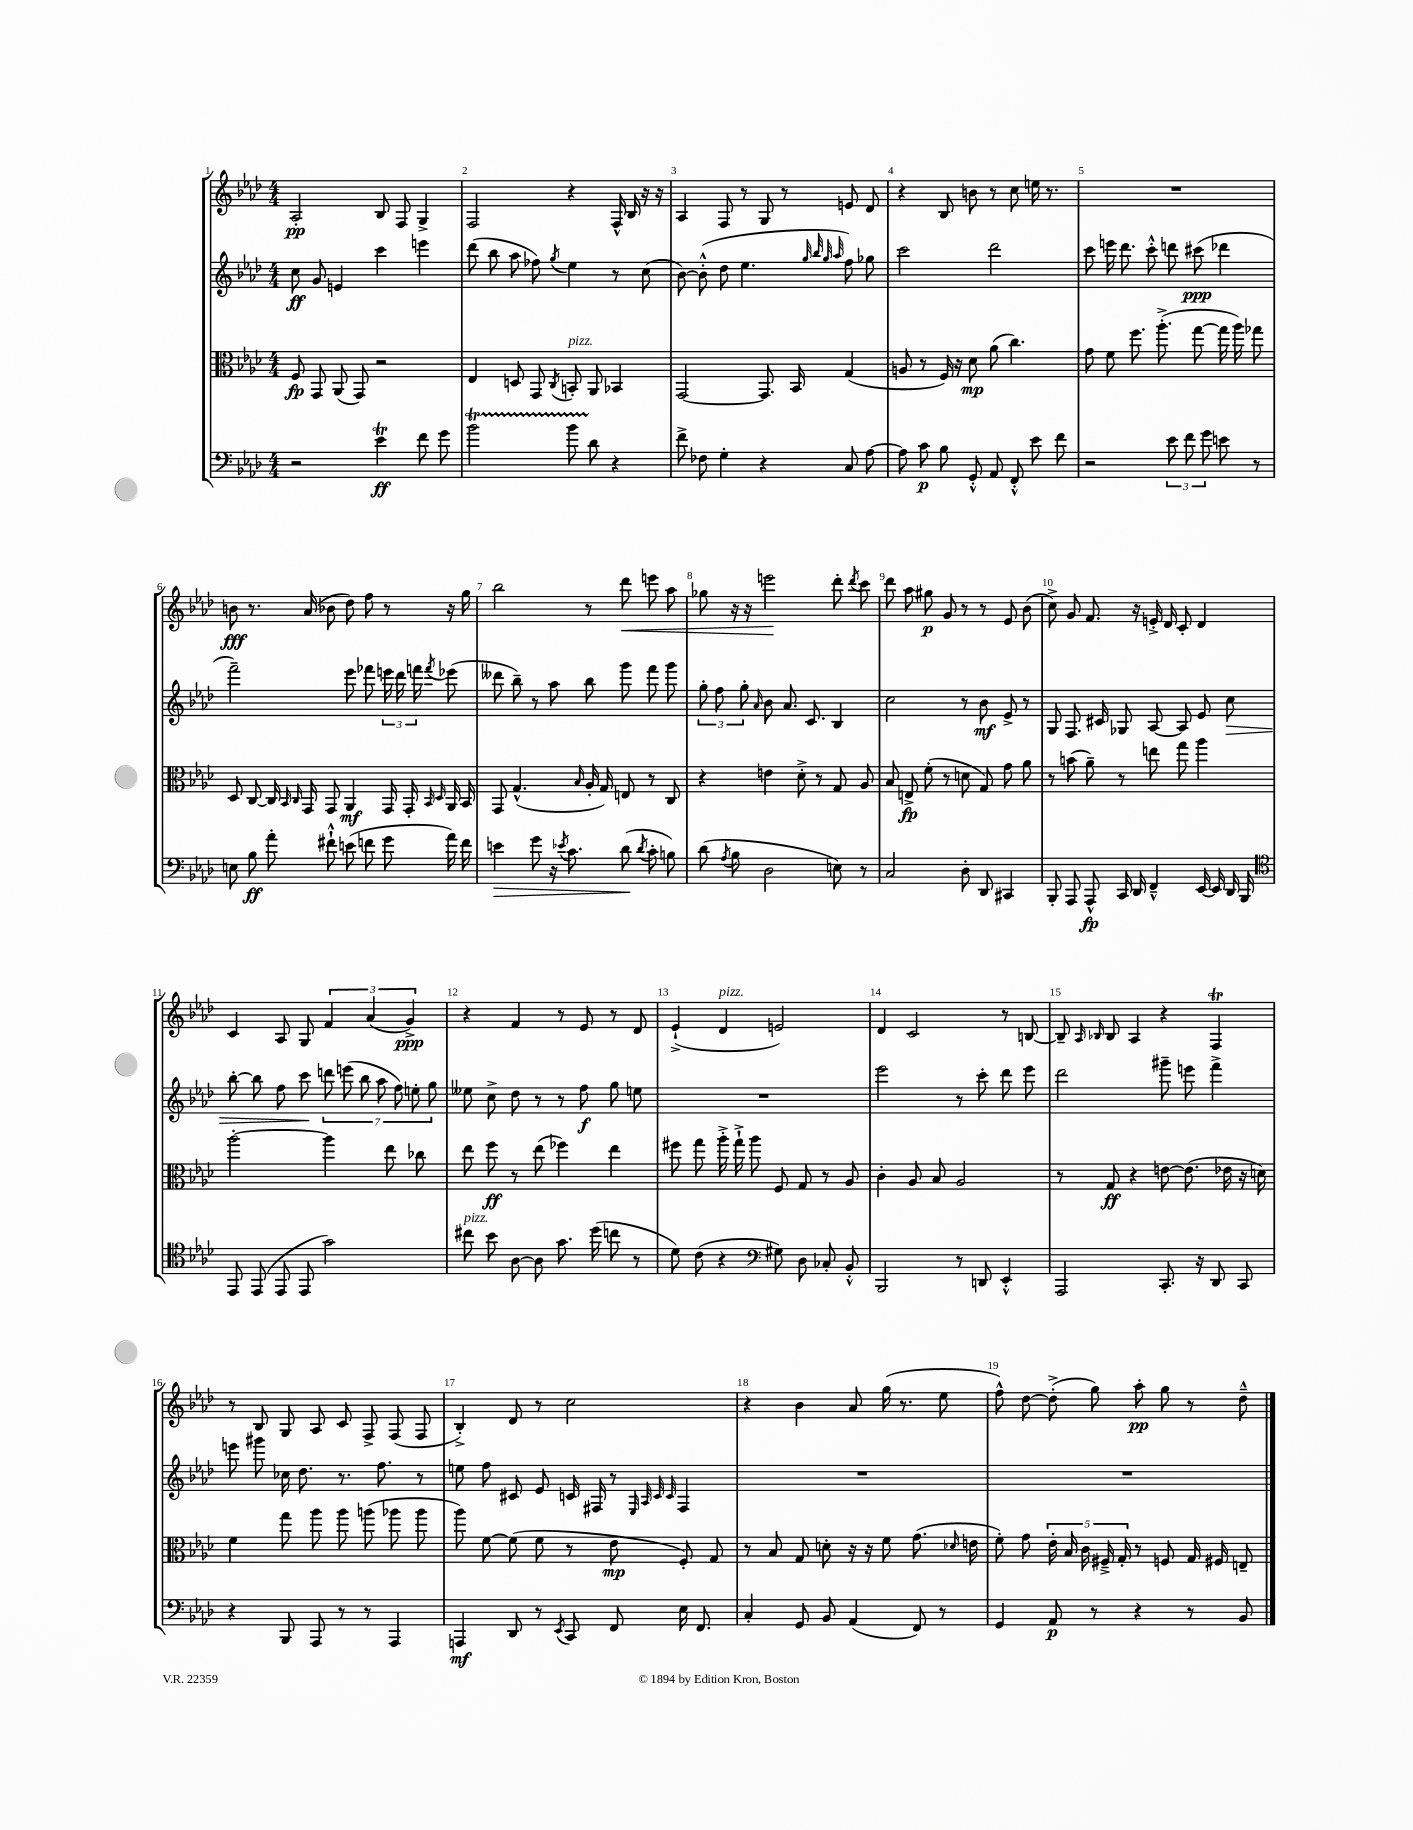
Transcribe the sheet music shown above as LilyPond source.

<<
\new StaffGroup <<
\new Staff = "s0" {
    \clef treble \key aes \major \numericTimeSignature \time 4/4
    \autoBeamOff aes2-.\pp bes8 f8 g4-> |
    f2 r4 f16-^ bes16 r16 r16 |
    aes4 f8 r8 g8 r8 e'8 des'8 |
    r4 bes8 b'8 r8 c''8 e''16 r8. |
    R1 |
    b'8\fff r8. aes'16( bes'8 des''8) f''8 r8 r16 g''16 |
    bes''2 r8 des'''8\< e'''8 aes''8 |
    ges''8 r16 r16 e'''2\! des'''8-. \acciaccatura { des'''8 } c'''8 |
    des'''8 aes''8 gis''8\p g'8 r8 r8 ees'8 bes'8( |
    c''8->) g'8 f'8. r16 e'16-.-> des'16 c'8-. des'4 |
    c'4 aes8 g8 \tuplet 3/2 { f'4 aes'4( g'4->\ppp) } |
    r4 f'4 r8 ees'8 r8 des'8 |
    ees'4-!->( des'4^\markup { \italic "pizz." } e'2) |
    des'4 c'2 r8 b8~ |
    b8-- \grace { aes16 bes16 } bes8 aes4 r4 f4\trill |
    r8 bes8 g8 aes8 c'8 f8-> f8( f8 |
    bes4-.->) des'8 r8 c''2 |
    r4 bes'4 aes'8 g''16( r8. ees''8 |
    f''8-^) des''8~ des''8-.->( g''8) aes''8-.\pp g''8 r8 des''8---^ \bar "|." |
}
\new Staff = "s1" {
    \clef treble \key aes \major \numericTimeSignature \time 4/4
    \autoBeamOff c''8\ff g'8 e'4 c'''4 e'''4 |
    des'''8( bes''8 aes''8 fes''8) \acciaccatura { g''8 } ees''4 r8 c''8( |
    bes'8~) bes'8-.-^( des''8 ees''4. \grace { g''32 bes''32 g''32 aes''32 } f''8) ges''8 |
    c'''2 des'''2 |
    c'''8 e'''16 des'''8. c'''8-.-^ d'''8 cis'''8\ppp( des'''4 |
    f'''2--) ees'''8 fes'''8 \tuplet 3/2 { e'''16 des'''16 f'''16 } \acciaccatura { f'''8 } ees'''8( |
    deses'''8 bes''8--) r8 aes''8 bes''8 g'''8 f'''8 g'''8 |
    \tuplet 3/2 { g''8-. f''8 g''8-. } \grace { aes'16 } bes'8 aes'8. c'8. bes4 |
    c''2 r8 bes'8\mf ees'8-> r8 |
    g8 f8. cis'16 ges8 aes8~ aes8 ees'8 c''8\> |
    bes''8~-. bes''8 f''8 c'''8\! \tuplet 7/4 { d'''8 e'''8( bes''8 aes''8 f''8) e''8-. g''8 } |
    eeses''8 c''8-> des''8 r8 r8 f''8\f g''8 e''8 |
    R1 |
    ees'''2 r8 c'''8-. des'''8 ees'''8 |
    des'''2 gis'''8-- e'''8 f'''4-> |
    e'''8 gis'''8 ces''16 des''8. r8. f''8. r8 |
    e''8 f''8 cis'8 ees'8 c'16 fis16 r8 \grace { ees32 aes32 c'32 c'32 } fis4 |
    R1 |
    R1 \bar "|." |
}
\new Staff = "s2" {
    \clef alto \key aes \major \numericTimeSignature \time 4/4
    \autoBeamOff f8\fp g,8 aes,8( g,8) r2 |
    ees4 d8 g,8 \acciaccatura { c8 } b,8-.^\markup { \italic "pizz." } aes,8 bes,4 |
    g,2~ g,8. bes,16 g4( |
    a8 r8 f16) r16 des'8\mp aes'8( c''4.) |
    g'8 f'8 f''8. aes''8.-.->( g''8~ g''16 aes''16) ges''8 |
    des8 c8~ c16 \grace { bes,16 c16 } g,16 g,8 aes,4\mf g,16 g,16-. \grace { bes,16 des16 } aes,16 bes,16 |
    g,8 g4.-^( \grace { bes16 } aes16-. g16) e8 r8 c8 |
    r4 e'4 des'8-.-> r8 g8 aes8 |
    bes8 e8->\fp f'8-.( r8 d'8 g8) g'8 aes'8 |
    r8 b'8( aes'8--) r8 e''8 g''8 aes''4 |
    aes''2~-. aes''4 ees''8 ces''8 |
    ees''8 f''8\ff r8 ees''8( fes''4) ees''4 |
    fis''8 g''8 aes''16-.-> g''16-!-> aes''8 f8 g8 r8 aes8 |
    c'4-. aes8 bes8 aes2 |
    r8 g8\ff r4 e'8~ e'8.( ees'16 r16 d'16) |
    f'4 g''8 aes''8 aes''8 a''8( aes''8 aes''8 |
    aes''8) f'8~ f'8( f'8 r8 ees'8\mp f8-.) g8 |
    r8 bes8 g8 d'8-. r16 r16 f'8 g'8.( \grace { des'16 } e'16 |
    f'8-.) g'8 \tuplet 5/4 { ees'16-. bes16 c'16 fis16---> g16-. } r8 f8 g16 fis16 e8-- \bar "|." |
}
\new Staff = "s3" {
    \clef bass \key aes \major \numericTimeSignature \time 4/4
    \autoBeamOff r2 ees'4\trill\ff f'8 g'8 |
    bes'2\startTrillSpan bes'8 des'8\stopTrillSpan r4 |
    f'8-> fes8 g4-. r4 c8 aes8~ |
    aes8 c'8\p bes8 g,8-.-^ aes,8 f,8-.-^ ees'8 f'8 |
    r2 \tuplet 3/2 { ees'8 f'8 g'8 } e'8 r8 |
    e8 bes8\ff aes'8-. fis'8-!-^ e'8( f'8 g'8 aes'16) f'16 |
    e'4\> g'8 r16 \acciaccatura { ees'8 } c'8. des'8\!( \acciaccatura { des'8 } c'8-. b8) |
    des'8( \acciaccatura { aes8 } bes8 des2 e8) r8 |
    c2 des8-. des,8 cis,4 |
    bes,,8-. aes,,8 aes,,8-^\fp c,16 des,16 f,4---^ ees,16~ ees,16 des,16 bes,,16 |
    \clef tenor ees,8 ees,8( ees,8 ees,8 g'2) |
    cis''8^\markup { \italic "pizz." } bes'8 aes8~ aes8 g'8. des''16( c''8 r8 |
    des'8) c'8( r4 \clef bass gis8) des8 ces8-. bes,8-.-^ |
    bes,,2 r8 d,8 ees,4-.-^ |
    aes,,2 c,8.-. r16 des,8 c,8 |
    r4 bes,,8 aes,,8 r8 r8 aes,,4 |
    a,,4\mf des,8 r8 \acciaccatura { ees,8 } c,8 f,8 ees16 f,8. |
    c4-. g,8 bes,8 aes,4( f,8) r8 |
    g,4 aes,8\p r8 r4 r8 bes,8 \bar "|." |
}
>>
>>
\layout { \context { \Score \override BarNumber.break-visibility = ##(#f #t #t) barNumberVisibility = #all-bar-numbers-visible } }
